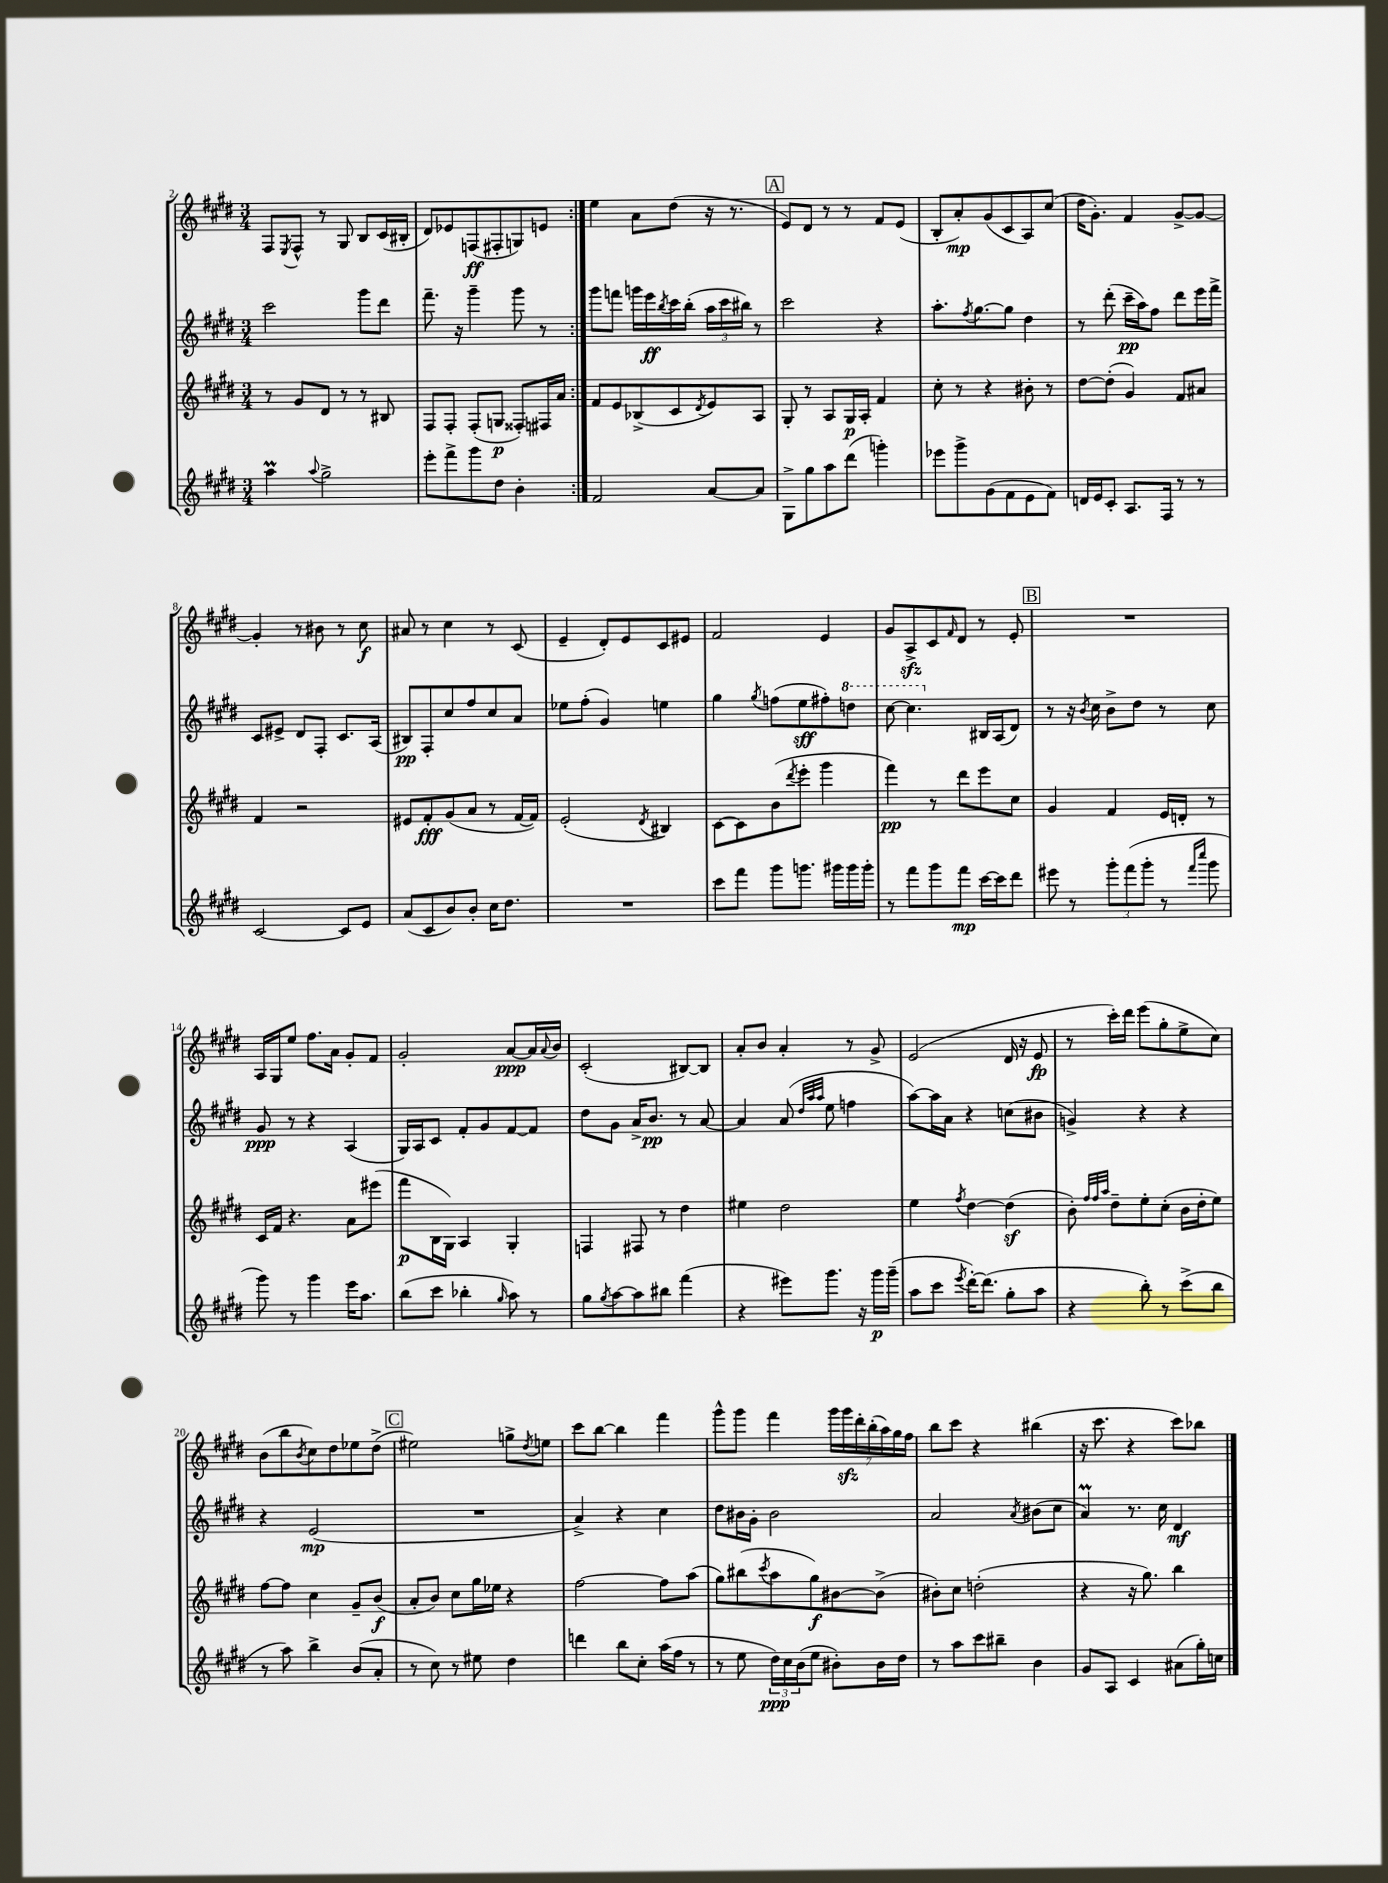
<<
\new StaffGroup <<
\new Staff = "s0" {
    \clef treble \key e \major \numericTimeSignature \time 3/4
    \repeat volta 2 { fis8 \acciaccatura { e8 } fis8-^ r8 gis8 b8 cis'16( bis16-. |
    dis'8) ees'8 f8\ff( fis8-. g8) e'8 | }
    e''4 a'8 dis''8( r16 r8. |
    \mark \markup { \box "A" } e'8) dis'8 r8 r8 fis'8 e'8( |
    b8-. a'8-.\mp) gis'8( cis'8 a8) cis''8( |
    dis''16 gis'8.-.) fis'4 gis'8~-> gis'8~ |
    gis'4-. r8 bis'8 r8 cis''8\f |
    ais'8 r8 cis''4 r8 cis'8( |
    e'4-- dis'8-.) e'8 cis'8 eis'8 |
    fis'2 e'4 |
    gis'8 a8->\sfz cis'8 \grace { fis'16 } dis'8 r8 e'8-. |
    \mark \markup { \box "B" } R2. |
    a16 gis16 e''8 fis''8. a'16 gis'8-. fis'8 |
    gis'2-. a'8~\ppp a'16 \appoggiatura { a'8 } b'16 |
    cis'2-.( bis8~) bis8 |
    a'8-. b'8 a'4-. r8 gis'8-> |
    e'2( dis'16 r16 e'8\fp |
    r8 cis'''16-.) dis'''16 e'''8( gis''8-. e''8-> cis''8) |
    b'8( b''8 \acciaccatura { b'8 } cis''8) dis''8 ees''8 dis''8->( |
    \mark \markup { \box "C" } eis''2) g''8-> \acciaccatura { dis''8 } e''8 |
    cis'''8 b''8~ b''4 fis'''4 |
    gis'''8-^ gis'''8 fis'''4 \tuplet 7/4 { gis'''16 gis'''16\sfz dis'''16-. b''16-.( a''16) gis''16 fis''16 } |
    b''8 cis'''8 r4 bis''4( |
    r16 cis'''8. r4 cis'''8) bes''8 \bar "|." |
}
\new Staff = "s1" {
    \clef treble \key e \major \numericTimeSignature \time 3/4
    \repeat volta 2 { cis'''2 gis'''8 dis'''8 |
    fis'''8.-- r16 gis'''4-- gis'''8 r8 | }
    gis'''8 f'''8 g'''16 e'''16\ff \acciaccatura { b''8 } cis'''16 b''16-.( \tuplet 3/2 { a''16 cis'''16 bis''16) } r8 |
    \mark \markup { \box "A" } cis'''2 r4 |
    a''8.-. \acciaccatura { fis''8 } gis''8.~ gis''8 dis''4 |
    r8 dis'''8-.( cis'''16--\pp a''16) fis''8 dis'''8 e'''16 fis'''16-> |
    cis'8 eis'8-> dis'8 fis8-. cis'8. a16( |
    bis8\pp) fis8-. cis''8 fis''8 cis''8 a'8 |
    ees''8 fis''8-.( gis'4) e''4 |
    gis''4 \acciaccatura { gis''8 } f''8( e''8\sff fis''8-.) \ottava #1 d'''8 |
    cis'''8~ cis'''4. \ottava #0 bis16 a16( dis'8) |
    \mark \markup { \box "B" } r8 r16 \acciaccatura { b'8 } cis''16 b'8-> dis''8 r8 cis''8 |
    gis'8\ppp r8 r4 a4( |
    gis16) a16 cis'8 fis'8-. gis'8 fis'8~ fis'8 |
    dis''8 gis'8 a'16-> b'8.\pp r8 a'8~ |
    a'4 a'8( \grace { dis''32 a''32 a''32 } e''8 f''4 |
    a''8~) a''16 a'16 r4 c''8( bis'8 |
    g'4->) r4 r4 |
    r4 e'2\mp( |
    \mark \markup { \box "C" } R2. |
    a'4->) r4 cis''4 |
    dis''8 bis'16 gis'16-. bis'2 |
    a'2 \acciaccatura { a'8 } bis'8( cis''8 |
    a'4\prall) r8. cis''16 dis'4\mf \bar "|." |
}
\new Staff = "s2" {
    \clef treble \key e \major \numericTimeSignature \time 3/4
    \repeat volta 2 { r8 gis'8 dis'8 r8 r8 bis8 |
    fis8 fis8-. fis8-.( g8\p fisis8-.) fis16 a'16 | }
    fis'8 e'8 bes8->( cis'8 \acciaccatura { dis'8 } e'8) a8 |
    \mark \markup { \box "A" } gis8-. r8 a8 gis16\p a16-. fis'4 |
    cis''8-. r8 r4 bis'8-. r8 |
    dis''8~ dis''8-.( gis'4) fis'8 ais'8 |
    fis'4 r2 |
    eis'8 fis'8-.\fff gis'8( a'8 r8 fis'16~ fis'16) |
    e'2-.( \acciaccatura { dis'8 } bis4) |
    cis'8~ cis'8 b'8( \acciaccatura { dis'''8 } e'''8-. gis'''4 |
    fis'''4\pp) r8 dis'''8 e'''8 cis''8 |
    \mark \markup { \box "B" } gis'4 fis'4 e'16 d'16-. r8 |
    cis'16 fis'16 r4. a'8 eis'''8( |
    fis'''8\p b16 gis16) a4 gis4-. |
    f4 fis8 r8 dis''4 |
    eis''4 dis''2 |
    e''4 \acciaccatura { fis''8 } dis''4~ dis''4\sf( |
    b'8-.) \grace { fis''32 fis''32 a''32 } dis''8-- e''8-. cis''8-.( b'16 dis''16-. e''8) |
    fis''8~ fis''8 cis''4 gis'8-- b'8\f( |
    \mark \markup { \box "C" } a'8-. b'8) cis''8 gis''16 ees''16 r4 |
    fis''2~ fis''8 a''8( |
    gis''8) bis''8( \acciaccatura { cis'''8 } a''8 gis''8\f) bis'8~ bis'8->( |
    bis'8-.) cis''8 d''2-.( |
    r4 r16 gis''8.) b''4 \bar "|." |
}
\new Staff = "s3" {
    \clef treble \key e \major \numericTimeSignature \time 3/4
    \repeat volta 2 { a''4\prall \appoggiatura { a''8 } gis''2-> |
    e'''8-. fis'''8-> gis'''8 dis''8 b'4-. | }
    fis'2 a'8~ a'8 |
    \mark \markup { \box "A" } gis8-> gis''8 a''8 dis'''8( g'''4-.) |
    ees'''8 gis'''8-> gis'8( fis'8 e'8 fis'8) |
    d'16 e'16 cis'8-. a8. fis16 r8 r8 |
    cis'2~ cis'8 e'8 |
    a'8( cis'8 b'8) b'8-. cis''16 dis''8. |
    R2. |
    cis'''8 fis'''8 gis'''8 g'''8. gis'''16 gis'''16 gis'''16-. |
    r8 fis'''8 gis'''8 fis'''8\mp cis'''16~ cis'''16 dis'''8 |
    \mark \markup { \box "B" } eis'''8 r8 \tuplet 3/2 { gis'''8-. fis'''8( gis'''8-. } r8 \grace { fis'''16 cis''''16 } gis'''8 |
    gis'''8) r8 gis'''4 e'''16 a''8. |
    b''8( cis'''8 bes''4-. \grace { gis''16 } a''8) r8 |
    gis''8 \acciaccatura { gis''8 } a''8~ a''8 bis''8 fis'''4( |
    r4 eis'''8) gis'''8. r16 gis'''16\p gis'''16--( |
    a''8 cis'''8 \acciaccatura { e'''8 } dis'''16~-.) dis'''8.( gis''8-. a''8 |
    r4 b''8-.) r8 cis'''8->( b''8 |
    r8 a''8) b''4-> b'8( a'8-. |
    \mark \markup { \box "C" } r8 cis''8) r8 eis''8 dis''4 |
    d'''4 b''8 cis''8-. a''16( fis''16 r8 |
    r8 e''8 \tuplet 3/2 { dis''16\ppp) cis''16 b'16( } e''8 bis'8-.) bis'16 dis''16 |
    r8 a''8 cis'''8 bis''8-- b'4 |
    gis'8 a8 cis'4 ais'8( gis''16-.) c''16 \bar "|." |
}
>>
>>
\layout { \context { \Score currentBarNumber = #2 } }
